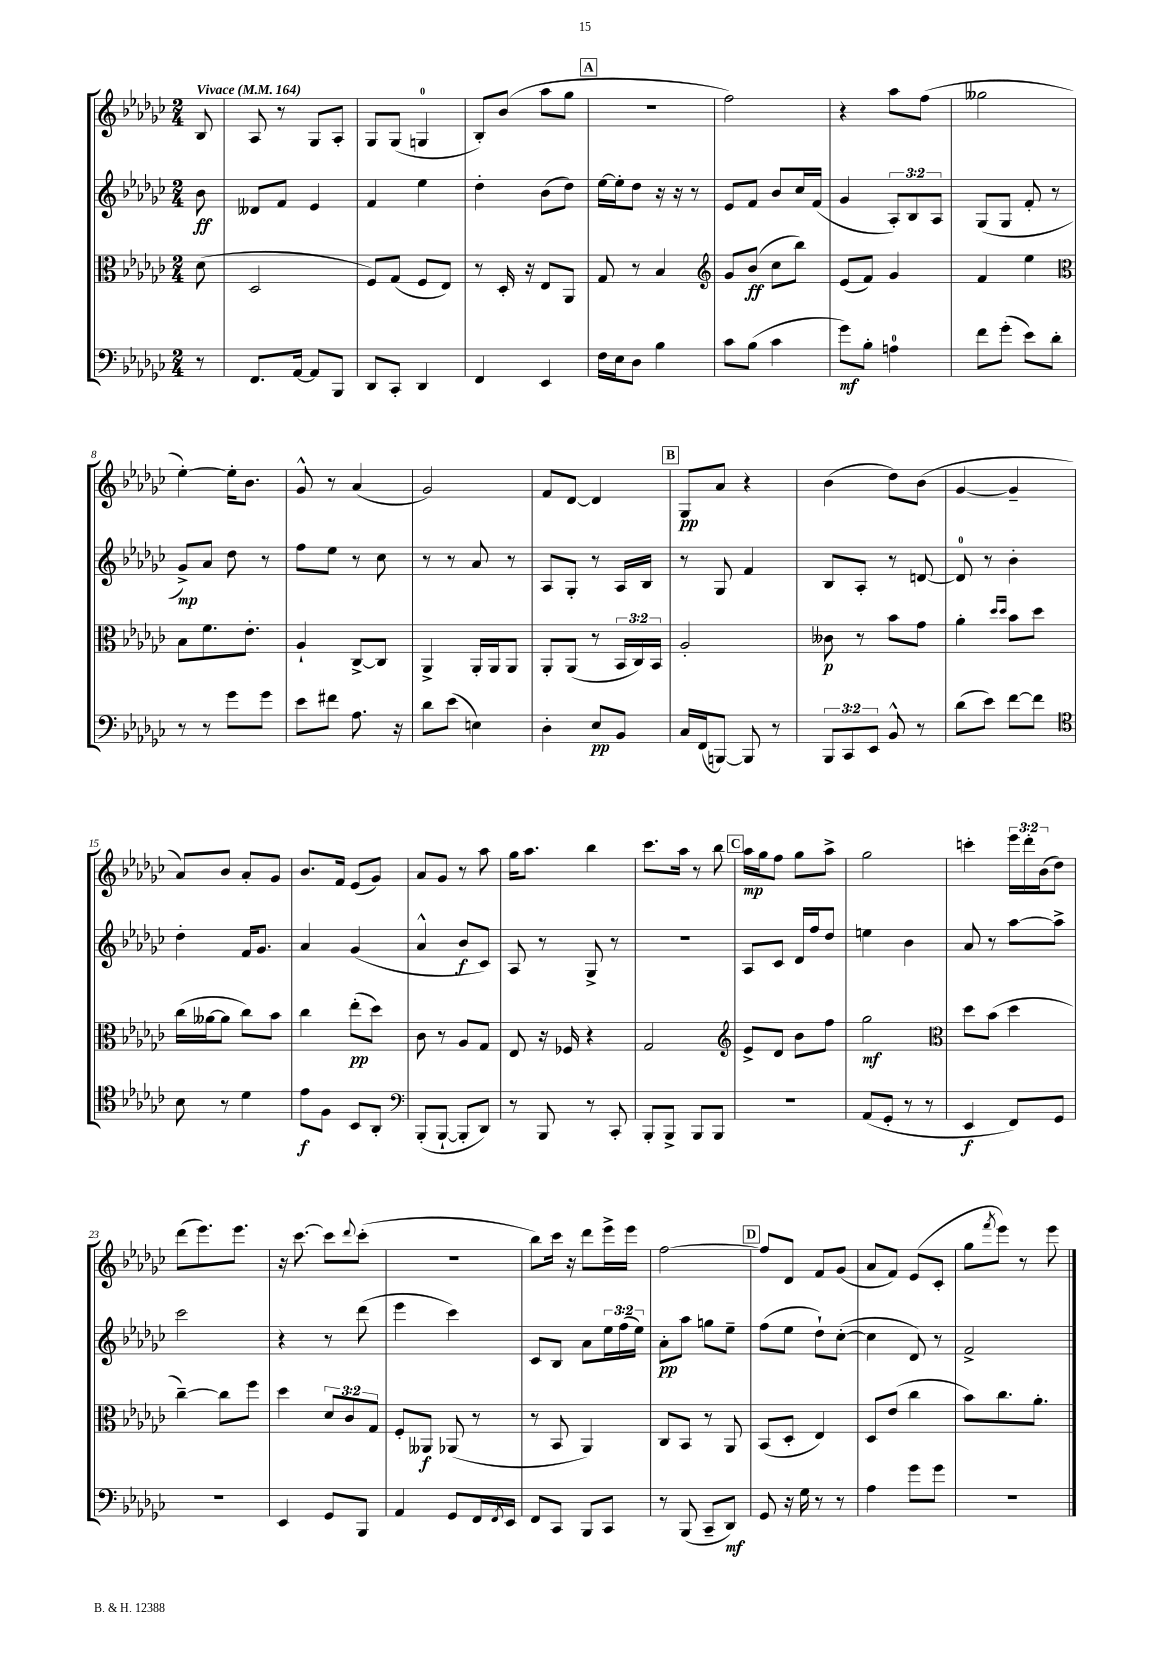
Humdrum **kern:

**kern	**kern	**kern	**kern
*staff4	*staff3	*staff2	*staff1
*clefF4	*clefC3	*clefG2	*clefG2
*k[b-e-a-d-g-c-]	*k[b-e-a-d-g-c-]	*k[b-e-a-d-g-c-]	*k[b-e-a-d-g-c-]
*M2/4	*M2/4	*M2/4	*M2/4
*MM164	*MM164	*MM164	*MM164
8r	(8d-\	8b-\	8B-/
=	=	=	=
8.FF/L	2D-/	8d--/L	8A-/
.	.	8f/J	8r
[16AA-/Jk	.	.	.
8AA-/]L	.	4e-/	8G-/L
8BBB-/J	.	.	8A-'/J
=	=	=	=
8DD-/L	8F/L)	4f/	8G-/L
8CC-'/J	(8G-/J	.	(8G-/J
4DD-/	8F/L	4ee-\	4G/
.	8E-/J)	.	.
=	=	=	=
4FF/	8r	4dd-'\	8B-'/L)
.	16D-'/	.	(8b-/J
.	16r	.	.
4EE-/	8E-/L	(8b-\L	8aa-\L
.	8AA-/J	8dd-\J)	8gg-\J
=	=	=	=
16F\LL	8G-/	[16ee-\LL	2r
16E-\J	.	16ee-'\]J	.
8D-\J	8r	8dd-\J	.
4B-\	4B-/	16r	.
.	.	16r	.
.	.	8r	.
=	=	=	=
*	*clefG2	*	*
8c-\L	8g-/L	8e-/L	2ff\)
(8B-\J	(8b-/J	8f/J	.
4c-\	8cc-\L	8b-/L	.
.	8bb-\J)	16cc-/L	.
.	.	(16f/JJ	.
=	=	=	=
8g-\L)	(8e-/L	4g-/	4r
8B-'\J	8f/J)	.	.
4A\	4g-/	12A-'/L)	8aa-\L
.	.	12B-/	.
.	.	.	(8ff\J
.	.	12A-/J	.
=	=	=	=
8f\L	4f/	(8G-/L	2gg--\
(8g-'\J	.	8G-/J	.
8e-\L)	4ee-\	8f'/	.
8d-'\J	.	8r	.
=	=	=	=
*	*clefC3	*	*
8r	8B-\L	8g-^/L)	[4ee-'\)
8r	8.f\	8a-/J	.
8g-\L	.	8dd-\	16ee-'\]LK
.	8.e-'\J	.	8.b-\J
8g-\J	.	8r	.
=	=	=	=
8e-\L	4A-`/	8ff\L	8g-^^/
8f#\J	.	8ee-\J	8r
8.A-\	[8C-^/L	8r	(4a-/
.	8C-/]J	8cc-\	.
16r	.	.	.
=	=	=	=
8d-\L	4AA-^/	8r	2g-/)
(8e-\J	.	8r	.
4E\)	16AA-'/LL	8a-/	.
.	16AA-/J	.	.
.	8AA-/J	8r	.
=	=	=	=
4D-'\	8AA-'/L	8A-/L	8f/L
.	(8AA-/J	8G-'/J	[8d-/J
8E-/L	8r	8r	4d-/]
8BB-/J	24BB-/LL	16A-/LL	.
.	24C-/)	.	.
.	.	16B-/JJ	.
.	24BB-/JJ	.	.
=	=	=	=
16C-/LL	2A-'/	8r	8G-/L
(16FF/J	.	.	.
[8BBB/J)	.	8G-/	8a-/J
8BBB/]	.	4f/	4r
8r	.	.	.
=	=	=	=
12BBB-/L	8c--\	8B-/L	(4b-\
12CC-/	.	.	.
.	8r	8A-'/J	.
12EE-/J	.	.	.
8BB-^^/	8b-\L	8r	8dd-\L)
8r	8g-\J	[8d/	(8b-\J
=	=	=	=
(8d-\L	4a-'\	8d/]	[4g-/
8e-\J)	.	8r	.
.	16qqdd-/LL	.	.
.	16qqdd-/JJ	.	.
[8f\L	8b-\L	4b-'\	4g-~/]
8f\]J	8dd-\J	.	.
=	=	=	=
*clefC4	*	*	*
8B-\	(16cc-\LL	4dd-'\	8a-/L)
.	[16a--\J	.	.
8r	8a--\]J	.	8b-/J
4d-\	8cc-\L)	16f/LK	8a-'/L
.	.	8.g-/J	.
.	8b-\J	.	8g-/J
=	=	=	=
8e-\L	4cc-\	4a-/	8.b-/L
8F\J	.	.	.
.	.	.	16f/Jk
8BB-/L	(8ee-'\L	(4g-/	(8e-/L
8AA-'/J	8dd-\J)	.	8g-/J)
=	=	=	=
*clefF4	*	*	*
(8BBB-'/L	8c-\	4a-^^/	8a-/L
[8BBB-`/J	8r	.	8g-/J
8BBB-'/]L	8A-/L	8b-/L	8r
8DD-/J)	8G-/J	8c-/J)	8aa-\
=	=	=	=
8r	8E-/	8A-/	16gg-\LK
.	.	.	8.aa-\J
8BBB-/	16r	8r	.
.	16F-/	.	.
8r	4r	8G-^/	4bb-\
8CC-'/	.	8r	.
=	=	=	=
8BBB-'/L	2G-/	2r	8.ccc-\L
8BBB-^/J	.	.	.
.	.	.	16aa-\Jk
8BBB-/L	.	.	8r
8BBB-/J	.	.	8bb-\
=	=	=	=
*	*clefG2	*	*
2r	8e-^/L	8A-/L	16aa-\LL
.	.	.	16gg-\J
.	8d-/J	8c-/J	8ff\J
.	8b-\L	16d-/LL	8gg-\L
.	.	16ff/J	.
.	8ff\J	8dd-/J	8aa-^\J
=	=	=	=
(8AA-/L	2gg-\	4ee\	2gg-\
8GG-'/J	.	.	.
8r	.	4b-\	.
8r	.	.	.
=	=	=	=
*	*clefC3	*	*
4EE-/	8dd-\L	8a-/	4ccc'\
.	(8b-\J	8r	.
8FF/L)	4dd-\	[8aa-\L	24eee-\LL
.	.	.	24ddd-'\
.	.	.	(24b-\J
8GG-/J	.	8aa-^\]J	8dd-\J)
=	=	=	=
2r	[4cc-~\)	2ccc-\	(8ddd-\L
.	.	.	8.eee-\)
.	8cc-\]L	.	.
.	.	.	8.eee-\J
.	8ff\J	.	.
=	=	=	=
4EE-/	4dd-\	4r	16r
.	.	.	[8.ccc-\
8GG-/L	12d-/L	8r	8ccc-\]L
.	12c-/	.	.
.	.	.	8qqddd-/
8BBB-/J	.	(8ddd-\	(8ccc-'\J
.	12G-/J	.	.
=	=	=	=
4AA-/	8F'/L	4eee-\	2r
.	8AA--/J	.	.
8GG-/L	(8AA-/	4ccc-\)	.
16FF/L	8r	.	.
8qFF/	.	.	.
16EE-/JJ	.	.	.
=	=	=	=
8FF/L	8r	8c-/L	8bb-\L)
8CC-/J	8BB-/	8B-/J	16ccc-\Jk
.	.	.	16r
8BBB-/L	4AA-/)	8a-\L	8ddd-\L
8CC-/J	.	24ee-\L	16eee-^\L
.	.	(24ff\	.
.	.	.	16eee-\JJ
.	.	24ee-\JJ)	.
=	=	=	=
8r	8C-/L	8a-'\L	[2ff\
(8BBB-/	8BB-/J	8aa-\J	.
8CC-~/L	8r	8gg\L	.
8DD-/J)	8AA-/	8ee-~\J	.
=	=	=	=
8GG-/	(8BB-/L	(8ff\L	8ff/]L
16r	8D-'/J	8ee-\J	8d-/J
16G-\	.	.	.
8r	4E-/)	8dd-`\L)	8f/L
8r	.	([8cc-'\J	(8g-/J
=	=	=	=
4A-\	8D-/L	4cc-\]	8a-/L
.	(8e-/J	.	8f/J)
8g-\L	4cc-\	8d-/)	(8e-/L
8g-\J	.	8r	8c-'/J
=	=	=	=
2r	8b-\L)	2f^/	8gg-\L
.	.	.	8qfff/
.	8.cc-\	.	8eee-\J)
.	.	.	8r
.	8.a-'\J	.	.
.	.	.	8eee-\
==	==	==	==
*-	*-	*-	*-
